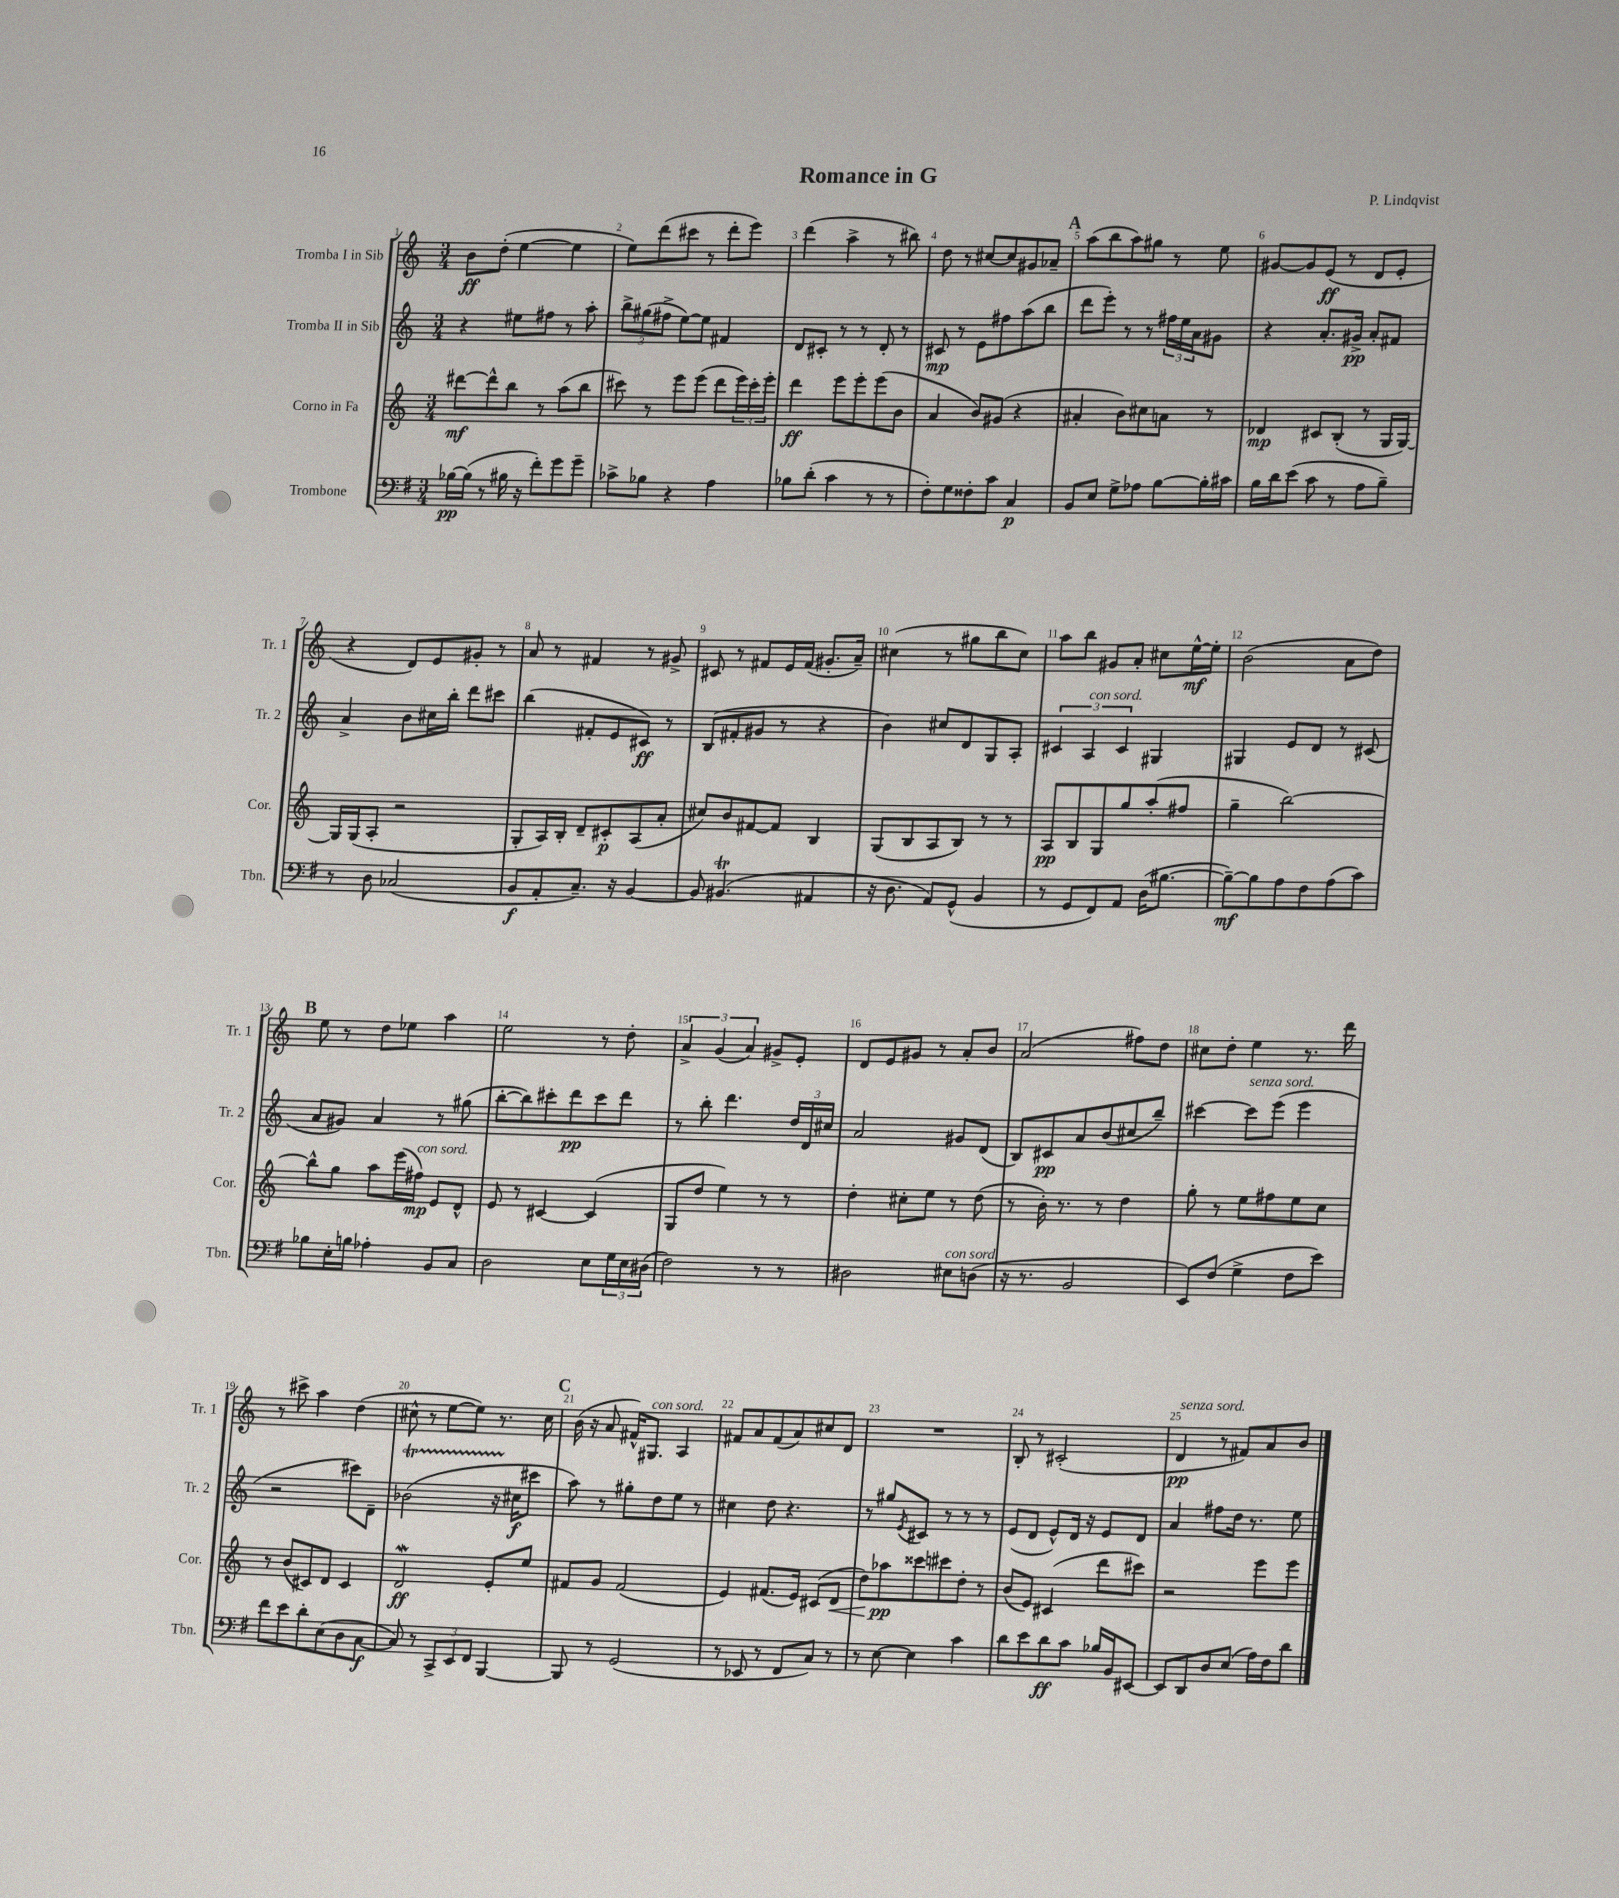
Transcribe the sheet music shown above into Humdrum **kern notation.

**kern	**kern	**kern	**kern
*staff4	*staff3	*staff2	*staff1
*clefF4	*clefG2	*clefG2	*clefG2
*k[f#]	*k[]	*k[]	*k[]
*M3/4	*M3/4	*M3/4	*M3/4
[16B-	[8ddd#	4r	8b
(16B-]	.	.	.
8r	8ddd#^^]	.	(8dd'
16B#	8bb	8ee#	[4ee
16r	.	.	.
8f#')	8r	8ff#	.
8g	(8aa	8r	4ee]
8g~	8bb	8aa'	.
=	=	=	=
8c-^	8ccc#)	12bb^	8ee)
.	.	(12gg#	.
8B-	8r	.	(8ddd
.	.	12ff#^	.
4r	8eee	[8ee)	8ccc#
.	(8eee	8ee]	8r
4A	8ddd	4f#	8ddd'
.	24eee)	.	8eee)
.	24ccc#'	.	.
.	24eee'	.	.
=	=	=	=
8B-	4ddd	8d	(4ddd
(8d'	.	8c#'	.
4c	8eee	8r	4aa^
.	8eee'	8r	.
8r	(8eee	8d'	8r
8r	8b	8r	8bb#)
=	=	=	=
8F#')	4a	8c#	8dd
8G	.	8r	8r
8F##'	8b)	8e	[8cc#
8c	(8g#	8ff#	8cc#]
4C	4r	(8aa	8g#
.	.	8bb	8a-~
=	=	=	=
8BB	4a#'	8ddd	(8aa
8E	.	8eee')	8bb
8G^	8b)	8r	8aa)
8A-	8cc#	8r	8gg#
[8B	8a	24ff#	8r
.	.	24ee	.
.	.	24a	.
16B']	8r	8g#	8ee
16c#	.	.	.
=	=	=	=
16B	4d-	4r	[8g#
16d	.	.	.
(8e	.	.	8g#]
8c	8c#	8.a'	(8e
8r	(8B'	.	8r
.	.	16g#^	.
8A	8r	8a'	8d
8B~)	16G	8f#	8e'
.	[16G)	.	.
=	=	=	=
8r	16G]	4a^	4r
.	(16G	.	.
8D	8A'	.	.
(2C-	2r	8b	8d)
.	.	16cc#	8e
.	.	16bb'	.
.	.	8ddd	8g#'
.	.	8ccc#	8r
=	=	=	=
8BB	8G'	(4bb	8a
8AA'	16A)	.	8r
.	16B'	.	.
8.C~)	8d~	8f#'	4f#
.	8c#'	8e	.
16r	.	.	.
[4BB	(8A	8c#)	8r
.	8a'	8r	8g#^
=	=	=	=
8BB]	8cc#)	(8B	8c#
(4.BB#	8b	8f#'	8r
.	[8f#	8g#	8f#
.	8f#]	8r	16e
.	.	.	(16f#
4AA#	4B	4r	8.g#'
.	.	.	16a~)
=	=	=	=
16r	(8G	4b)	(4cc#
8.D	.	.	.
.	8B	.	.
8AA)	8A	8cc#	8r
(8GG^^	8B)	8d	8gg#
4BB	8r	8G	8bb
.	8r	8A'	8cc#)
=	=	=	=
8r	8A	6c#	8aa
8GG	8B	.	8bb
.	.	6A	.
8FF#)	8G	.	8g#
.	.	6c#	.
8AA	8gg	.	8a'
(16D	(8aa'	4G#	8cc#
[8.B#	.	.	.
.	8ff#	.	[16ee^^
.	.	.	16ee']
=	=	=	=
8B#~_)	4gg~	4G#	(2b
8B#]	.	.	.
8A	[2bb)	8e	.
8F#	.	8d	.
(8A	.	8r	8a
8c)	.	(8c#	8dd)
=	=	=	=
8B-	8bb^^]	8a	8ee
16E'	8gg	8g#)	8r
16B	.	.	.
4A-'	8aa	4a	8dd
.	(16eee	.	8ee-
.	16ff#)	.	.
8BB	8e	8r	4aa
8C	8d^^	(8gg#	.
=	=	=	=
2D	8e	[8bb'	2ee
.	8r	8bb])	.
.	[4c#	8ccc#'	.
.	.	8ddd	.
8E	(4c#]	8ccc#	8r
24G	.	8ddd	8dd'
24E	.	.	.
(24D#	.	.	.
=	=	=	=
2F#)	8G	8r	6a^
.	8dd	8bb'	.
.	.	.	(6g
.	4ee)	4.ddd	.
.	.	.	6a)
8r	8r	.	8g#^
8r	8r	24dd	8e'
.	.	24d	.
.	.	24cc#	.
=	=	=	=
2D#	4dd'	2a	8d
.	.	.	8e
.	8cc#'	.	8g#
.	8ee	.	8r
8E#	8r	8g#	8a'
(8D	(8dd	(8d	8b
=	=	=	=
16r	8r	8B)	(2a
8.r	.	.	.
.	16b')	8c#	.
.	8.r	.	.
2BB	.	8a	.
.	8r	(8b	.
.	4dd	8cc#	8ff#)
.	.	8bb~)	8dd
=	=	=	=
8EE)	8gg'	[4ccc#	8cc#
(8F#	8r	.	8dd'
4G^	8ee	8ccc#]	4ee
.	8ff#	(8eee	.
8F#	8ee	4eee	8.r
8e)	8cc	.	.
.	.	.	16ddd
=	=	=	=
8f#	8r	2r	8r
8e	(8b	.	8ccc#^
8d'	8c#)	.	4aa
(8E	8d	.	.
8D	4c#	8ccc#)	(4dd
[8C	.	8d~	.
=	=	=	=
8C])	2d	(2b-	8cc#^^
8r	.	.	8r
12CC^	.	.	[8ee
12EE	.	.	.
.	.	.	8ee])
12FF#	.	.	.
[4BBB	8e'	16r	8.r
.	.	16cc#	.
.	8ee	8ccc#	.
.	.	.	16cc#
=	=	=	=
8BBB]	8f#	8aa)	(16b
.	.	.	16r
8r	8g	8r	8a
(2GG	(2f#	8gg#'	16f#^^)
.	.	.	8.G#
.	.	8dd	.
.	.	8ee	4A
.	.	8r	.
=	=	=	=
8r	4e)	4cc#	8f#
8EE-	.	.	8a
8r	(8.f#	8dd	(8f#
8FF#	.	4.r	8a)
.	16e)	.	.
8C)	(8c#	.	8cc#
8r	8d	.	8d
=	=	=	=
8r	8dd)	8r	2.r
[8E	8aa-	8gg#	.
.	.	8qe	.
4E]	8ccc##	8c#	.
.	8ccc#	8r	.
4c	8dd'	8r	.
.	8r	8r	.
=	=	=	=
8d	(8b	(8e	8B'
8e	8e)	8d	8r
8d	(4c#	8e^^)	(2c#'
8c	.	16d	.
.	.	16r	.
16B-	8ddd	8e	.
16BB	.	.	.
[8EE#	8ccc#)	8d	.
=	=	=	=
8EE#]	2r	4a	4d
8DD	.	.	.
8D	.	8ff#	8r
(8E	.	16dd	8f#)
.	.	8.r	.
16A)	8eee	.	8a
16F#	.	.	.
8d	8eee	8ee	8b
==	==	==	==
*-	*-	*-	*-
